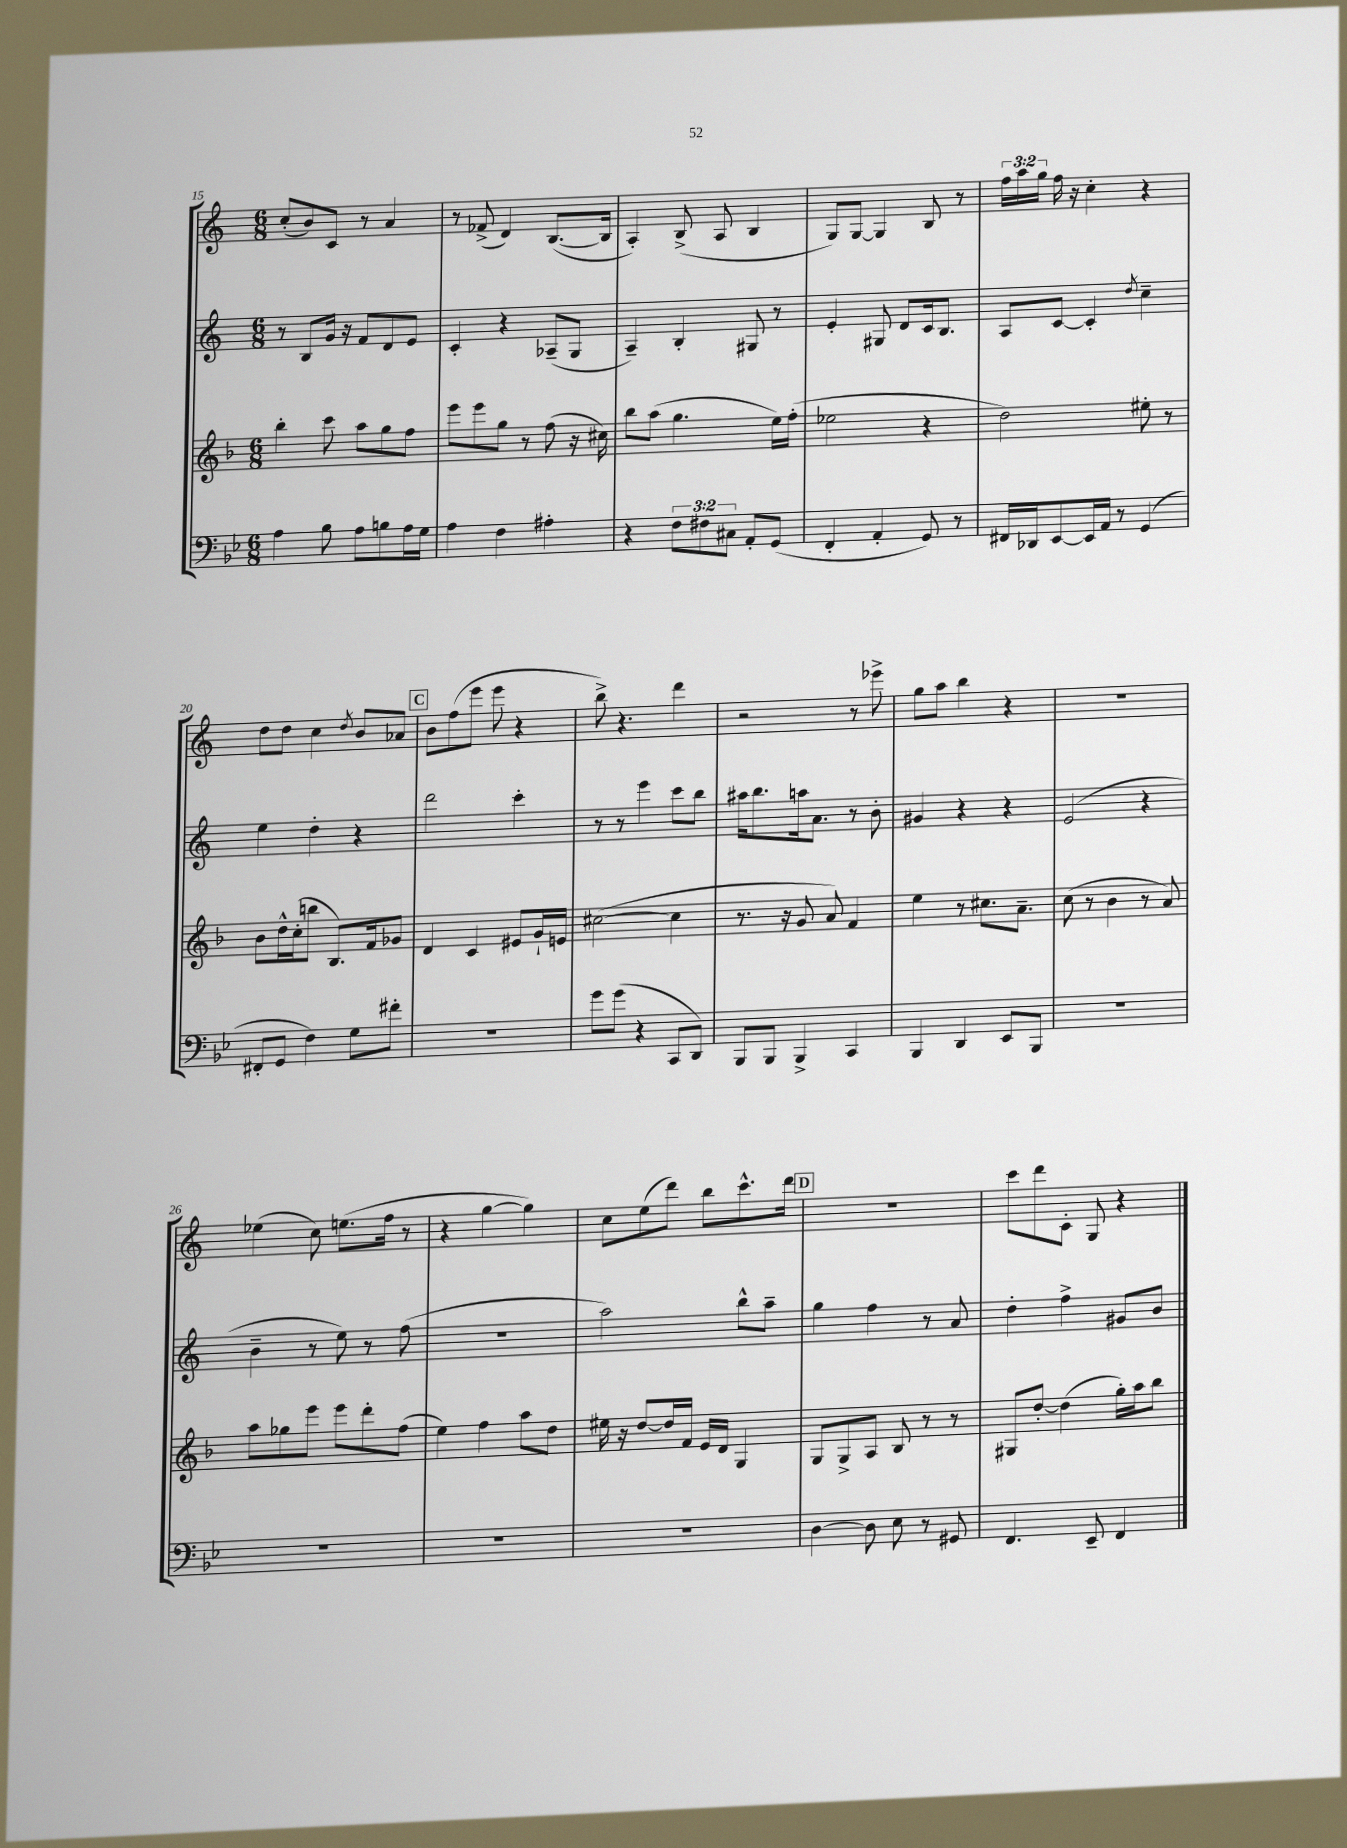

**kern	**kern	**kern	**kern
*part4	*part3	*part2	*part1
*staff4	*staff3	*staff2	*staff1
*clefF4	*clefG2	*clefG2	*clefG2
*k[b-e-]	*k[b-]	*k[]	*k[]
*M6/8	*M6/8	*M6/8	*M6/8
=15	=15	=15	=15
4A\	4bb-'\	8r	(8cc'/L
.	.	8B/L	8b/)
8B-\	8ccc\	16g/Jk	8c/J
.	.	16r	.
8A\L	8aa\L	8f/L	8r
8Bn\	8gg\	8d/	4a/
16A\L	8ff\J	8e/J	.
16G\JJ	.	.	.
=16	=16	=16	=16
4A\	8eee\L	4c'/	8r
.	8eee\	.	(8f-X^/
4F\	8gg\J	4r	4d/)
.	8r	.	.
4A#X'\	(8ff\	(8A-X~/L	([8.B/L
.	16r	8G/J	.
.	16cc#X\)	.	16B/Jk]
=17	=17	=17	=17
4r	8bb-\L	4A~/)	4A'/)
.	(8aa\J	.	.
12F\L	4.gg\	4B'/	(8B^/
12F#X\	.	.	.
.	.	.	8A/
12C#X\J	.	.	.
8AA'/L	.	8G#X/	4B/
(8GG/J	16ee\LL)	8r	.
.	(16ff'\JJ	.	.
=18	=18	=18	=18
4FF'/	2ee-X\	4e'/	8G/L)
.	.	.	[8G/J
4AA'/	.	8G#X/	4G/]
.	.	8d/L	.
8GG/)	4r	16c/k	8B/
.	.	8.B/J	.
8r	.	.	8r
=19	=19	=19	=19
16FF#X/LL	2dd\)	8A/L	24ff\LL
.	.	.	24aa\
16DD-X/J	.	.	.
.	.	.	24gg\JJ
[8EE-/	.	[8c/J	16ff\
.	.	.	16r
16EE-/L]	.	4c'/]	4cc'\
16AA/JJ	.	.	.
8r	.	.	.
.	.	8qdd/	.
(4GG/	8ee#X'\	4cc~\	4r
.	8r	.	.
!!LO:LB:g=z
=20	=20	=20	=20
8FF#X'/L	8b-\L	4ee\	8dd\L
8GG/J	16dd^^\L	.	8dd\J
.	(16cc'\J	.	.
4F\)	8bbn\J	4dd'\	4cc\
.	8.B-/L)	.	.
.	.	.	8qdd/
8G\L	.	4r	8b/L
.	16f/k	.	.
8f#X'\J	8g-X/J	.	8a-X/J
!!LO:REH:place=s1:t=C
=21	=21	=21	=21
2.r	4d/	2ddd\	8b\L
.	.	.	(8ff\
.	4c/	.	8eee\J
.	.	.	8eee\
.	8e#X/L	4ccc'\	4r
.	16g`/L	.	.
.	16en/JJ	.	.
=22	=22	=22	=22
8g\L	([2cc#X\	8r	8bb^\)
(8g\J	.	8r	4.r
4r	.	4eee\	.
8CC/L	4cc#\]	8ccc\L	4ddd\
8DD/J)	.	8bb\J	.
=23	=23	=23	=23
8BBB-/L	8.r	16aa#X\KL	2r
.	.	8.bb\	.
8BBB-/J	.	.	.
.	16r	.	.
4BBB-^/	8g/	16aan\k	.
.	.	8.a\J	.
.	8a/)	.	.
4CC/	4f/	8r	8r
.	.	8b'\	8eee-X^\
=24	=24	=24	=24
4BBB-/	4ee\	4g#X/	8gg\L
.	.	.	8aa\J
4DD/	8r	4r	4bb\
.	8.cc#X\L	.	.
8EE-/L	.	4r	4r
.	8.a~\J	.	.
8BBB-/J	.	.	.
=25	=25	=25	=25
2.r	(8cc\	(2e/	2.r
.	8r	.	.
.	4b-\	.	.
.	8r	4r	.
.	8a/)	.	.
!!LO:LB:g=z
=26	=26	=26	=26
2.r	8aa\L	4b~\	(4ee-X\
.	8gg-X\	.	.
.	8eee\J	8r	8cc\)
.	8eee\L	8ee\)	(8.een\L
.	8ddd'\	8r	.
.	.	.	16ff\Jk
.	(8ff\J	(8ff\	8r
=27	=27	=27	=27
2.r	4ee\)	2.r	4r
.	4ff\	.	[4gg\
.	8aa\L	.	4gg\])
.	8dd\J	.	.
=28	=28	=28	=28
2.r	16ee#X\	2aa\)	8cc\L
.	16r	.	.
.	[8dd/L	.	(8ee\
.	16dd/L]	.	8ddd\J)
.	16f/JJ	.	.
.	16e/LL	.	8bb\L
.	16d/JJ	.	.
.	4G/	8bb^^\L	8.ccc^^\
.	.	8aa~\J	.
.	.	.	16ddd\Jk
!!LO:REH:place=s1:t=D
=29	=29	=29	=29
[4D\	8G/L	4gg\	2.r
.	8G^/	.	.
8D\]	8A/J	4ff\	.
8E-\	8B-/	.	.
8r	8r	8r	.
8GG#X/	8r	8a/	.
=30	=30	=30	=30
4.FF/	8G#X/L	4dd'\	8ccc\L
.	[8dd'/J	.	8ddd\
.	(4dd\]	4ff^\	8c'\J
8EE-~/	.	.	8G/
4FF/	16gg'\LL)	8g#X/L	4r
.	16aa\J	.	.
.	8bb-\J	8b/J	.
==	==	==	==
*-	*-	*-	*-
